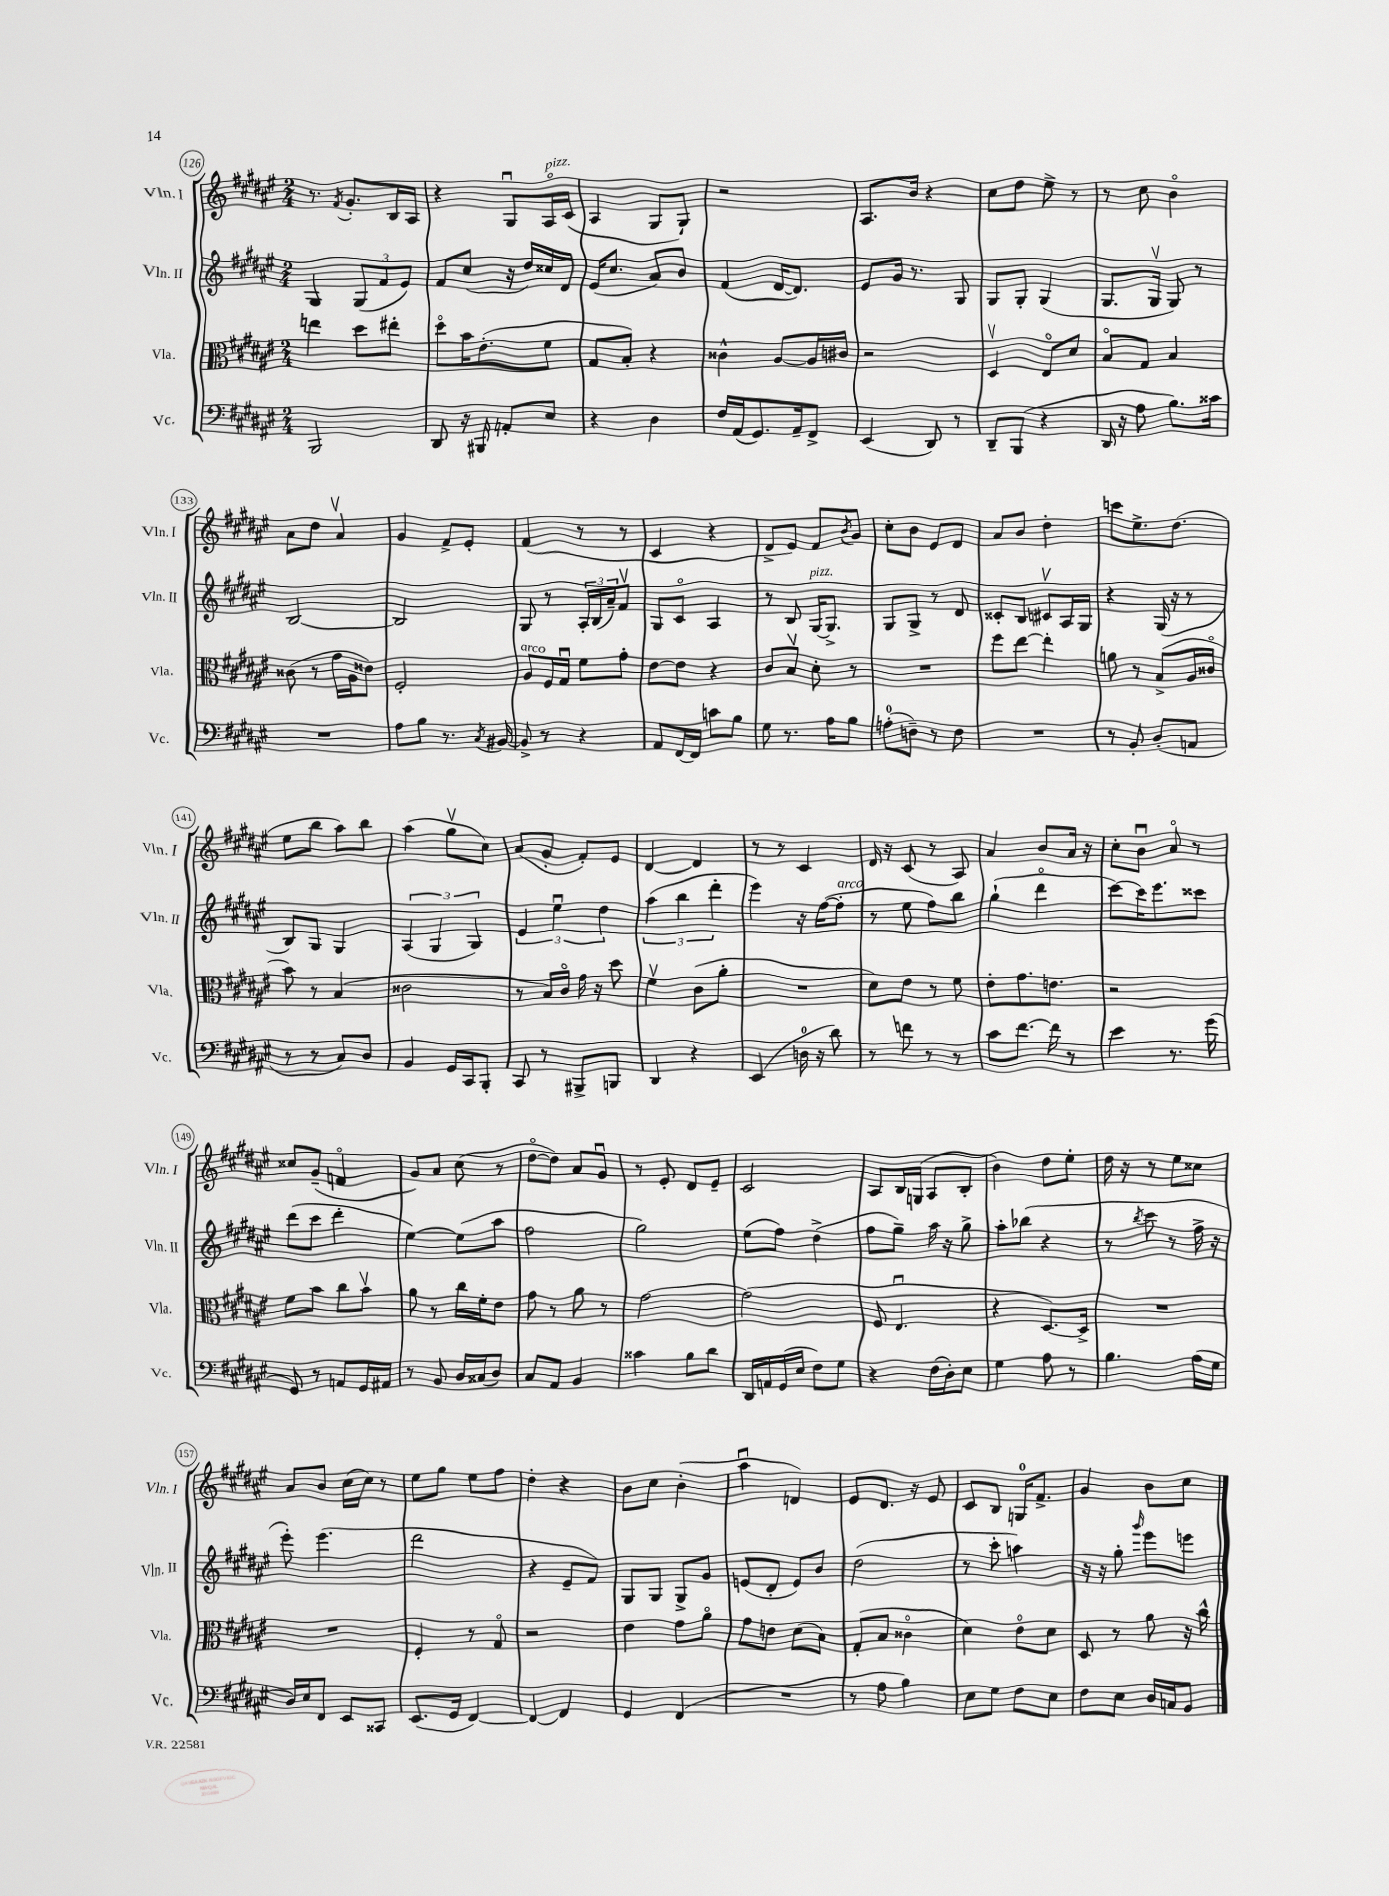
<<
\new StaffGroup <<
\new Staff = "s0" \with { instrumentName = "Vln. I" shortInstrumentName = "Vln. I" } {
    \clef treble \key fis \major \numericTimeSignature \time 2/4
    r8. \acciaccatura { fis'8 } gis'8.-. b16 ais16 |
    r4 gis8\downbow ais16\flageolet^\markup { \italic "pizz." } cis'16( |
    ais4 gis8 gis8-!) |
    r2 |
    ais8. b'16 r4 |
    cis''8 dis''8 eis''8-> r8 |
    r8 cis''8 b'4\flageolet |
    ais'8 dis''8 ais'4\upbow |
    gis'4 fis'8-> eis'8-. |
    fis'4( r8 r8 |
    cis'4 r4 |
    dis'8-> eis'8) fis'8 \acciaccatura { b'8 } gis'8 |
    cis''8-. b'8 eis'8 dis'8 |
    ais'8 b'8 dis''4-. |
    c'''8 eis''8.-> dis''8.( |
    eis''8 b''8 ais''8) b''8 |
    ais''4( gis''8\upbow cis''8) |
    ais'8( gis'8-. fis'8-.) eis'8 |
    dis'4~ dis'4 |
    r8 r8 cis'4 |
    dis'16 r16 cis'8( r8 ais8) |
    ais'4 b'8 ais'16 r16 |
    cis''8-. b'8\downbow ais'8\flageolet r8 |
    cisis''8 gis'8--( f'4\flageolet |
    gis'8) ais'8 cis''8( r8 |
    dis''8~\flageolet dis''8) ais'8 gis'8\downbow |
    r8 eis'8-. dis'8 eis'8-- |
    cis'2 |
    ais8 b16 g16( ais8 b8-. |
    b'4) dis''8 eis''8-. |
    dis''16 r16 r8 eis''8 cisis''8 |
    ais'8 b'8 cis''16( cis''16) r8 |
    eis''8 gis''8 eis''8 fis''8 |
    dis''4-. r4 |
    b'8 cis''8 b'4-.( |
    ais''4\downbow d'4) |
    eis'8 dis'8. r16 eis'8 |
    cis'8 b8 g16-0 fis'8.-> |
    gis'4 b'8 cis''8 \bar "|." |
}
\new Staff = "s1" \with { instrumentName = "Vln. II" shortInstrumentName = "Vln. II" } {
    \clef treble \key fis \major \numericTimeSignature \time 2/4
    gis4 \tuplet 3/2 { gis8( fis'8 eis'8) } |
    fis'8 cis''8( r16 dis''16) cisis''16 dis'16 |
    eis'16( cis''8. ais'8) b'8 |
    fis'4( dis'16~ dis'8.) |
    eis'8 gis'16 r8. gis8 |
    gis8 gis8-. gis4( |
    gis8. gis16\upbow gis8) r8 |
    b2~ |
    b2 |
    gis8 r8 \tuplet 3/2 { ais16-. b16( ais'16--) } fis'8\upbow |
    gis8 cis'8\flageolet ais4 |
    r8 b8 gis16~^\markup { \italic "pizz." } gis8.-> |
    gis8 gis8-> r8 dis'8 |
    cisis'8-. b8 cis'8\upbow ais16 gis16 |
    r4 gis16( r16 r8 |
    b8) gis8 gis4 |
    \tuplet 3/2 { ais4( gis4 gis4) } |
    \tuplet 3/2 { eis'4 eis''4\downbow dis''4 } |
    \tuplet 3/2 { ais''4( b''4 dis'''4-. } |
    eis'''4) r16 fis''16~( fis''8-.^\markup { \italic "arco" } |
    r8 eis''8 fis''8) b''8 |
    gis''4-!( dis'''4\flageolet |
    cis'''8~) cis'''16 eis'''8. cisis'''8 |
    dis'''8( cis'''8 dis'''4-. |
    eis''4~) eis''8( ais''8 |
    fis''2 |
    gis''2) |
    eis''8( fis''8) dis''4->( |
    fis''8 gis''8--) ais''16 r16 gis''8-> |
    ais''8-. bes''8( r4 |
    r8 \acciaccatura { b''8 } cis'''8 r8 fis''16-> r16 |
    eis'''8-.) eis'''4.( |
    dis'''2 |
    r4 eis'8-- fis'8) |
    gis8 gis8 gis8-> gis'8 |
    e'8( dis'8-. e'8) b'8 |
    dis''2( |
    r8 cis'''8-. a''4) |
    r16 r16 gis''8-. \grace { gis'''16 } eis'''8 e'''8 \bar "|." |
}
\new Staff = "s2" \with { instrumentName = "Vla." shortInstrumentName = "Vla." } {
    \clef alto \key fis \major \numericTimeSignature \time 2/4
    e''4 dis''8 eis''8-. |
    dis''8\flageolet b'16 eis'8.-.( fis'8 |
    gis8 b8-.) r4 |
    cisis'4-^ ais8~ ais16 cis'16 |
    r2 |
    dis4\upbow eis8\flageolet dis'8 |
    b8\flageolet gis8 b4 |
    cisis'8( r8 gis'16 ais16 eisis'8) |
    fis2-. |
    ais8^\markup { \italic "arco" } fis16 gis16\downbow fis'8 gis'8-. |
    eis'8~ eis'8 r4 |
    cis'8 b8\upbow dis'8-. r8 |
    R2 |
    fis''8 eis''8~ eis''4-. |
    a'8 r8 b8->( ais16 cisis'16\flageolet |
    b'8) r8 b4( |
    cisis'2 |
    r8 b16) cis'16\flageolet gis'16 r16 dis''8 |
    fis'4\upbow cis'8( ais'8-. |
    R2 |
    dis'8) eis'8 r8 fis'8 |
    eis'8-. gis'8. e'8. |
    r2 |
    fis'8 b'8 cis''8 b'8\upbow |
    ais'8 r8 cis''16 fis'16-. eis'8 |
    gis'8 r8 ais'8 r8 |
    gis'2~ |
    gis'2( |
    fis8 eis4.\downbow |
    r4 dis8.~) dis16-> |
    R2 |
    R2 |
    fis4-. r8 gis8\flageolet |
    r2 |
    eis'4 gis'8 ais'8\flageolet |
    gis'8 e'8 dis'8( b8) |
    gis8-.( b8 cisis'4\flageolet |
    dis'4) eis'8\flageolet dis'8 |
    dis8 r8 ais'8 r16 cis''16-^ \bar "|." |
}
\new Staff = "s3" \with { instrumentName = "Vc." shortInstrumentName = "Vc." } {
    \clef bass \key fis \major \numericTimeSignature \time 2/4
    b,,2 |
    dis,8 r16 bis,,16 a,8-. eis8 |
    r4 dis4 |
    fis16 ais,16( gis,8.) ais,16-- fis,8-> |
    eis,4( dis,8) r8 |
    dis,8-- b,,8( r4 |
    dis,16 r16 ais8 b8.) cisis'16 |
    R2 |
    ais8 b8 r8. \acciaccatura { cis8 } bis,16~ |
    bis,8-> r8 r4 |
    ais,8 fis,16~ fis,16 c'8 b8 |
    gis8 r8. ais16 b8 |
    a8-0-.( d8--) r8 fis8 |
    R2 |
    r8 b,8-. dis8-.( a,8 |
    r8 r8 cis8) dis8 |
    b,4 gis,16 cis,16 b,,8-. |
    cis,8 r8 bis,,8-> b,,8 |
    dis,4 r4 |
    eis,4( d16-0 r16 dis'8) |
    r8 f'8 r8 r8 |
    cis'8 fis'8.~ fis'16 r8 |
    eis'4 r8. gis'16( |
    gis,8) r8 a,8 gis,16 ais,16 |
    r8 b,8 dis16 cisis16( dis8) |
    cis8 ais,8 b,4 |
    cisis'4 b8 dis'8 |
    dis,16 a,16 gis,16( eis16 fis8) gis8 |
    r4 fis16( dis16-.) eis8 |
    gis4 ais8 r8 |
    b4. ais16( gis16 |
    dis16) eis16 fis,8 eis,8 cisis,8 |
    eis,8.( gis,16 fis,4~) |
    fis,4~ fis,4 |
    gis,4 fis,4( |
    R2 |
    r8 ais8 b4) |
    eis8 gis8 fis8 eis8 |
    fis8 eis8 dis16 c16 b,8 \bar "|." |
}
>>
>>
\layout { \context { \Score currentBarNumber = #126 \override BarNumber.stencil = #(make-stencil-circler 0.1 0.3 ly:text-interface::print) } }
